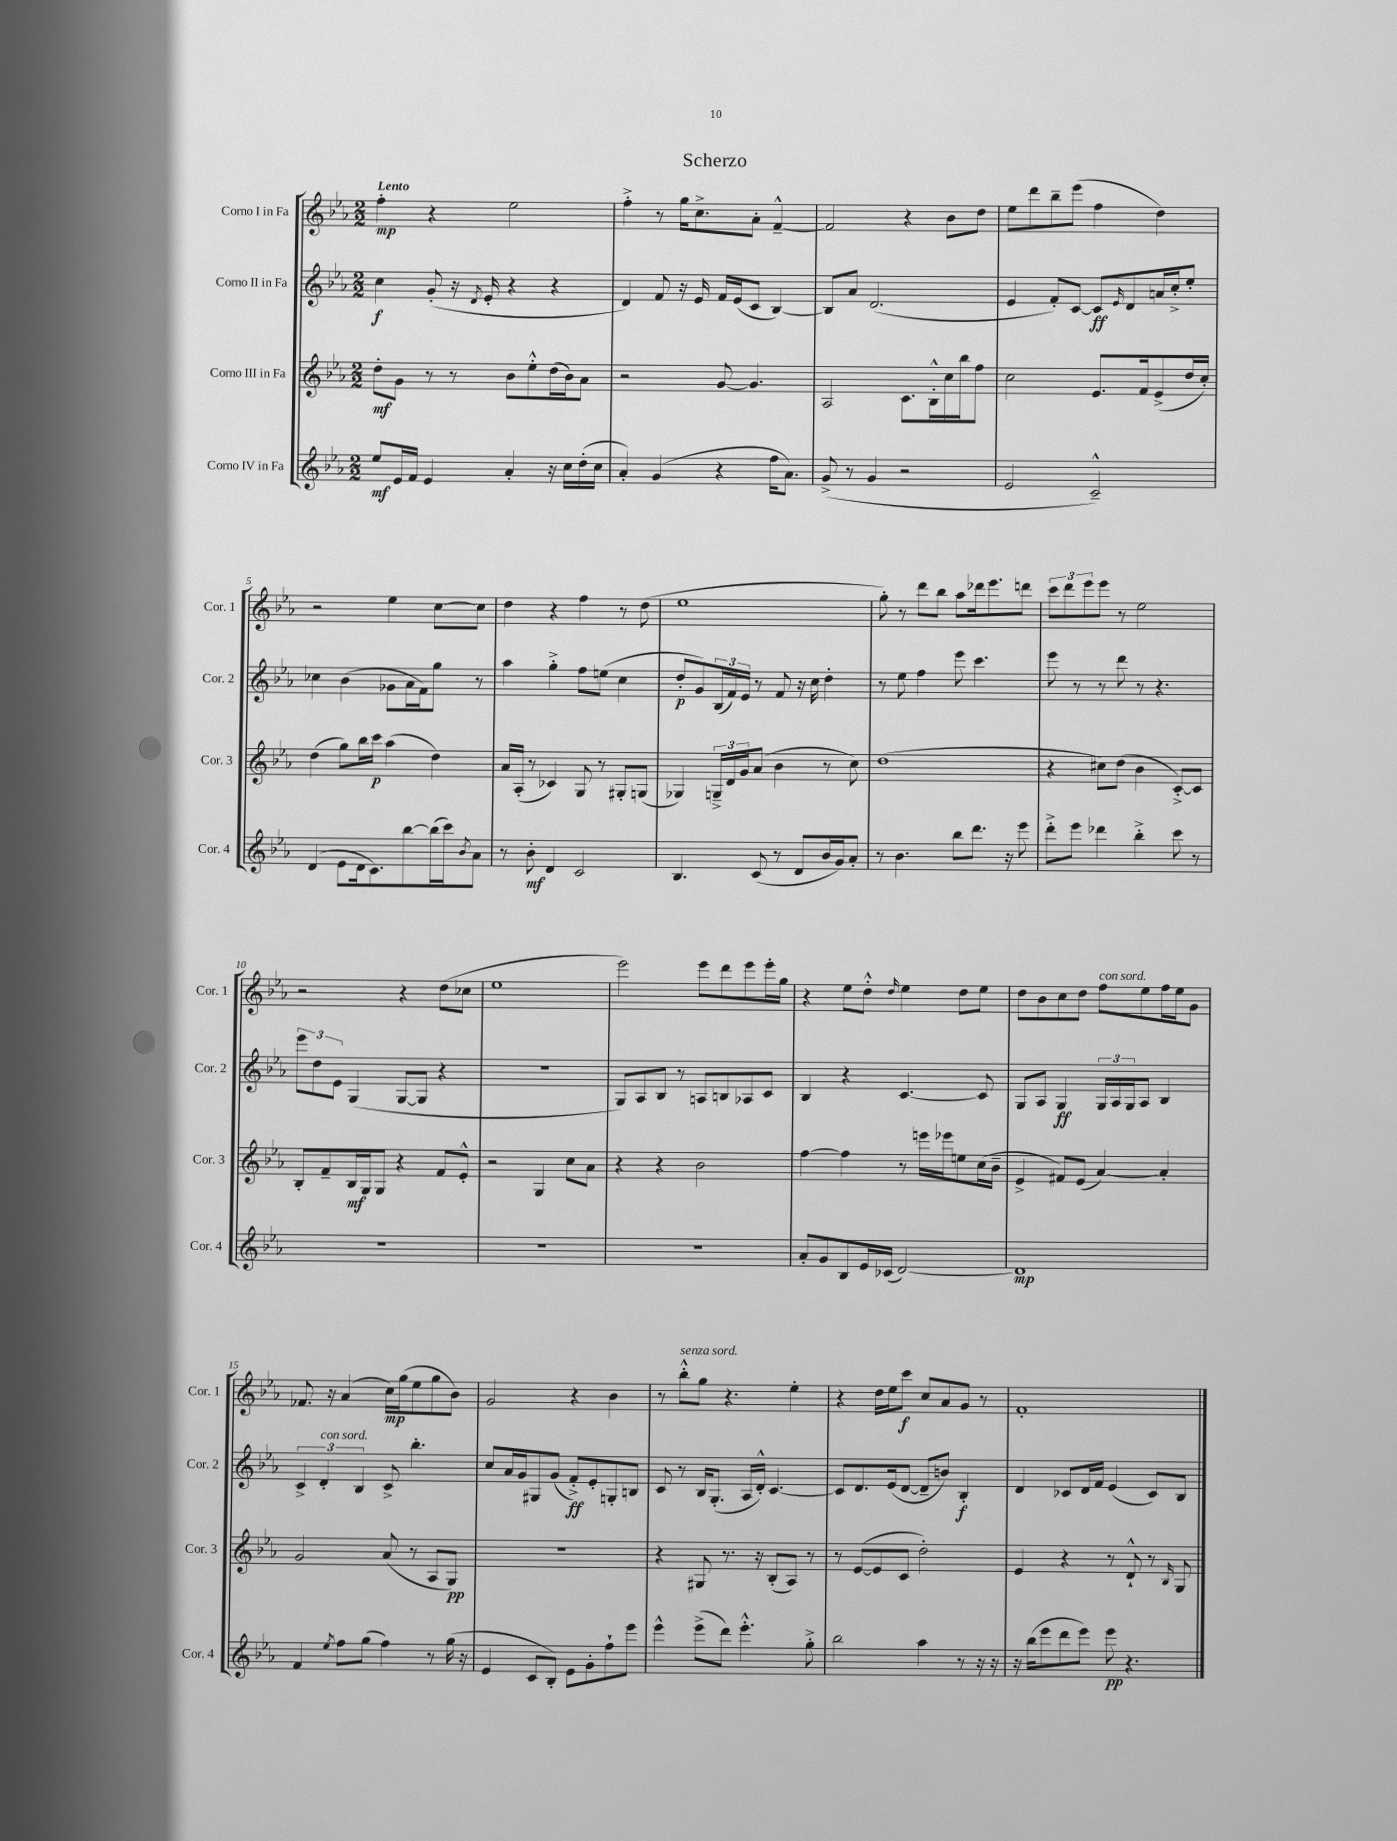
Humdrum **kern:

**kern	**kern	**kern	**kern
*staff4	*staff3	*staff2	*staff1
*clefG2	*clefG2	*clefG2	*clefG2
*k[b-e-a-]	*k[b-e-a-]	*k[b-e-a-]	*k[b-e-a-]
*M2/2	*M2/2	*M2/2	*M2/2
8ee-	8dd'	4cc	4ff'
16e-	8g	.	.
16f	.	.	.
4e-	8r	(8g'	4r
.	8r	16r	.
.	.	8qd	.
.	.	16e-'	.
4a-'	8b-	4r	2ee-
.	8ee-'^^	.	.
16r	(16dd	4r	.
16cc	16b-)	.	.
(16dd'	8a-	.	.
16cc	.	.	.
=	=	=	=
4a-')	2r	4d)	4ff'^
(4g	.	8f	8r
.	.	16r	16gg
.	.	16e-	8.cc^
4r	[8g	16f	.
.	.	(16e-	.
.	4.g]	8c	8a-'
16ff	.	[4B-)	[4f~^^
8.a-)	.	.	.
=	=	=	=
(8g^	2A-	8B-]	2f]
8r	.	8a-	.
4g	.	(2.d	.
2r	8.c	.	4r
.	16B-'^^	.	.
.	16cc	.	8b-
.	16bb-	.	.
.	8ff	.	8dd
=	=	=	=
2e-	2cc	4e-	8ee-
.	.	.	8ddd
.	.	8f')	8bb-~
.	.	[8c	(8eee-
2c~^^)	8.e-	8c]	4ff
.	.	16qqe-	.
.	.	8d	.
.	16f	.	.
.	(8e-^	16a	4dd)
.	.	16cc'^	.
.	16dd	8ee-'	.
.	16cc')	.	.
=	=	=	=
(4d	(4dd	4cc-	2r
8e-	8gg)	(4b-	.
16d	16bb-	.	.
8.c)	16ccc	.	.
.	(4aa-	8g-	4ee-
[8bb-	.	16a-	.
.	.	16f)	.
(16bb-]	4dd)	8gg	[8cc
16ccc)	.	.	.
8qb-	.	.	.
8a-	.	8r	8cc]
=	=	=	=
8r	16a-	4aa-	4dd
.	(16A-'	.	.
8b-'	8r	.	.
4d	4c-)	4gg'^	4r
2c	8G	8ff	4ff
.	8r	(8ee	.
.	8G#'	4cc	8r
.	(8G	.	(8dd
=	=	=	=
4.B-	4G-)	8dd'	1ee-
.	.	8g)	.
.	24G~^	(24B-	.
.	24d	24f)	.
.	24g	24e-	.
(8c	(8a-	8r	.
8r	4b-	8f	.
8d	.	16r	.
.	.	16cc	.
16b-	8r	4dd'	.
16g)	.	.	.
8a-'	8cc)	.	.
=	=	=	=
8r	(1dd	8r	8gg')
4.b-	.	8ee-	8r
.	.	4ff	8ddd
.	.	.	8bb-
8bb-	.	8eee-	8aa-
8.ddd	.	4.ccc	16ddd-
.	.	.	8.eee-
16r	.	.	.
8eee-	.	.	8ddd
=	=	=	=
8ddd'^	4r	8eee-	12ccc
.	.	.	12ddd
8eee-	.	8r	.
.	.	.	12eee-
4ddd-	8cc#)	8r	8eee-
.	(8dd	8ddd	8r
4bb-'^	4b-	8r	2ee-
.	.	4.r	.
8ccc	[8c'^)	.	.
8r	8c]	.	.
=	=	=	=
1r	8B-'	12eee-	2r
.	.	12dd	.
.	8f~	.	.
.	.	12e-	.
.	16B-	(4G	.
.	16G	.	.
.	8G	.	.
.	4r	[8G	4r
.	.	8G]	.
.	8f	4r	(8dd
.	8e-'^^	.	8cc-
=	=	=	=
1r	2r	1r	1ee-
.	4G	.	.
.	8cc	.	.
.	8a-	.	.
=	=	=	=
1r	4r	8G)	2eee-)
.	.	8A-	.
.	4r	8B-	.
.	.	8r	.
.	2b-	8A	8eee-
.	.	8B	8ddd
.	.	8A-	8eee-
.	.	8c	16eee-'
.	.	.	16gg
=	=	=	=
8a-'	[4ff	4B-	4r
8g	.	.	.
8B-	4ff]	4r	8ee-
16e-	.	.	8dd'^^
(16c-	.	.	.
.	.	.	16qqdd
[2d)	8r	[4.c	4ee-
.	16eee	.	.
.	16eee-	.	.
.	8ee	.	8dd
.	(16cc	8c]	8ee-
.	16b-~	.	.
=	=	=	=
1d]	4e-^	8G	8dd
.	.	8A-	8b-
.	8f#)	4G	8cc
.	(8e-	.	8dd
.	[4a-)	24G	8ff
.	.	24A-	.
.	.	24G	.
.	.	8A-	8ee-
.	4a-']	4B-	16ff
.	.	.	16ee-
.	.	.	8g
=	=	=	=
4f	2g	6c^	8.f-
.	.	6d'	.
.	.	.	16r
8qee-	.	.	.
8ff	.	.	(4a-
.	.	6B-	.
(8gg	.	.	.
4ff)	(8a-	8c^	16cc)
.	.	.	(16gg
.	8r	4.bb-'	8ee-
8r	8A-	.	8gg
(16gg	8G)	.	8b-)
16r	.	.	.
=	=	=	=
4e-	1r	8cc	2g
.	.	16a-	.
.	.	16g	.
8c	.	8G#	.
8B-')	.	(8g	.
8e-	.	8f'^)	4r
8g'	.	8e-'	.
8ff`	.	8G'	4b-
8eee-	.	8B	.
=	=	=	=
4eee-^^	4r	8c	8r
.	.	8r	8bb-'^^
(8eee-^	8G#	16B-	8gg
.	.	(8.G'	.
8ddd)	8.r	.	4.r
4.eee-'^^	.	16A-	.
.	16r	16d'^^)	.
.	(8B-'	[4.c	.
.	8A-)	.	4ee-'
8gg'^	8r	.	.
=	=	=	=
2bb-	8r	8c]	4r
.	([8e-	8.d	.
.	8e-]	.	16dd
.	.	(16e-	16ee-
.	8c	[8d	8ccc
4aa-	2dd')	8d~]	8cc
.	.	8b)	8a-
8r	.	4B-'	8g
16r	.	.	8r
16r	.	.	.
=	=	=	=
16r	4e-	4d	1f'
(16bb-	.	.	.
8eee-	.	.	.
8ddd	4r	8c-	.
8eee-)	.	16d	.
.	.	16f	.
8eee-	8r	(4e-	.
4.r	8d`^^	.	.
.	8r	8c-)	.
.	16qqB-	.	.
.	8G	8B-	.
==	==	==	==
*-	*-	*-	*-
